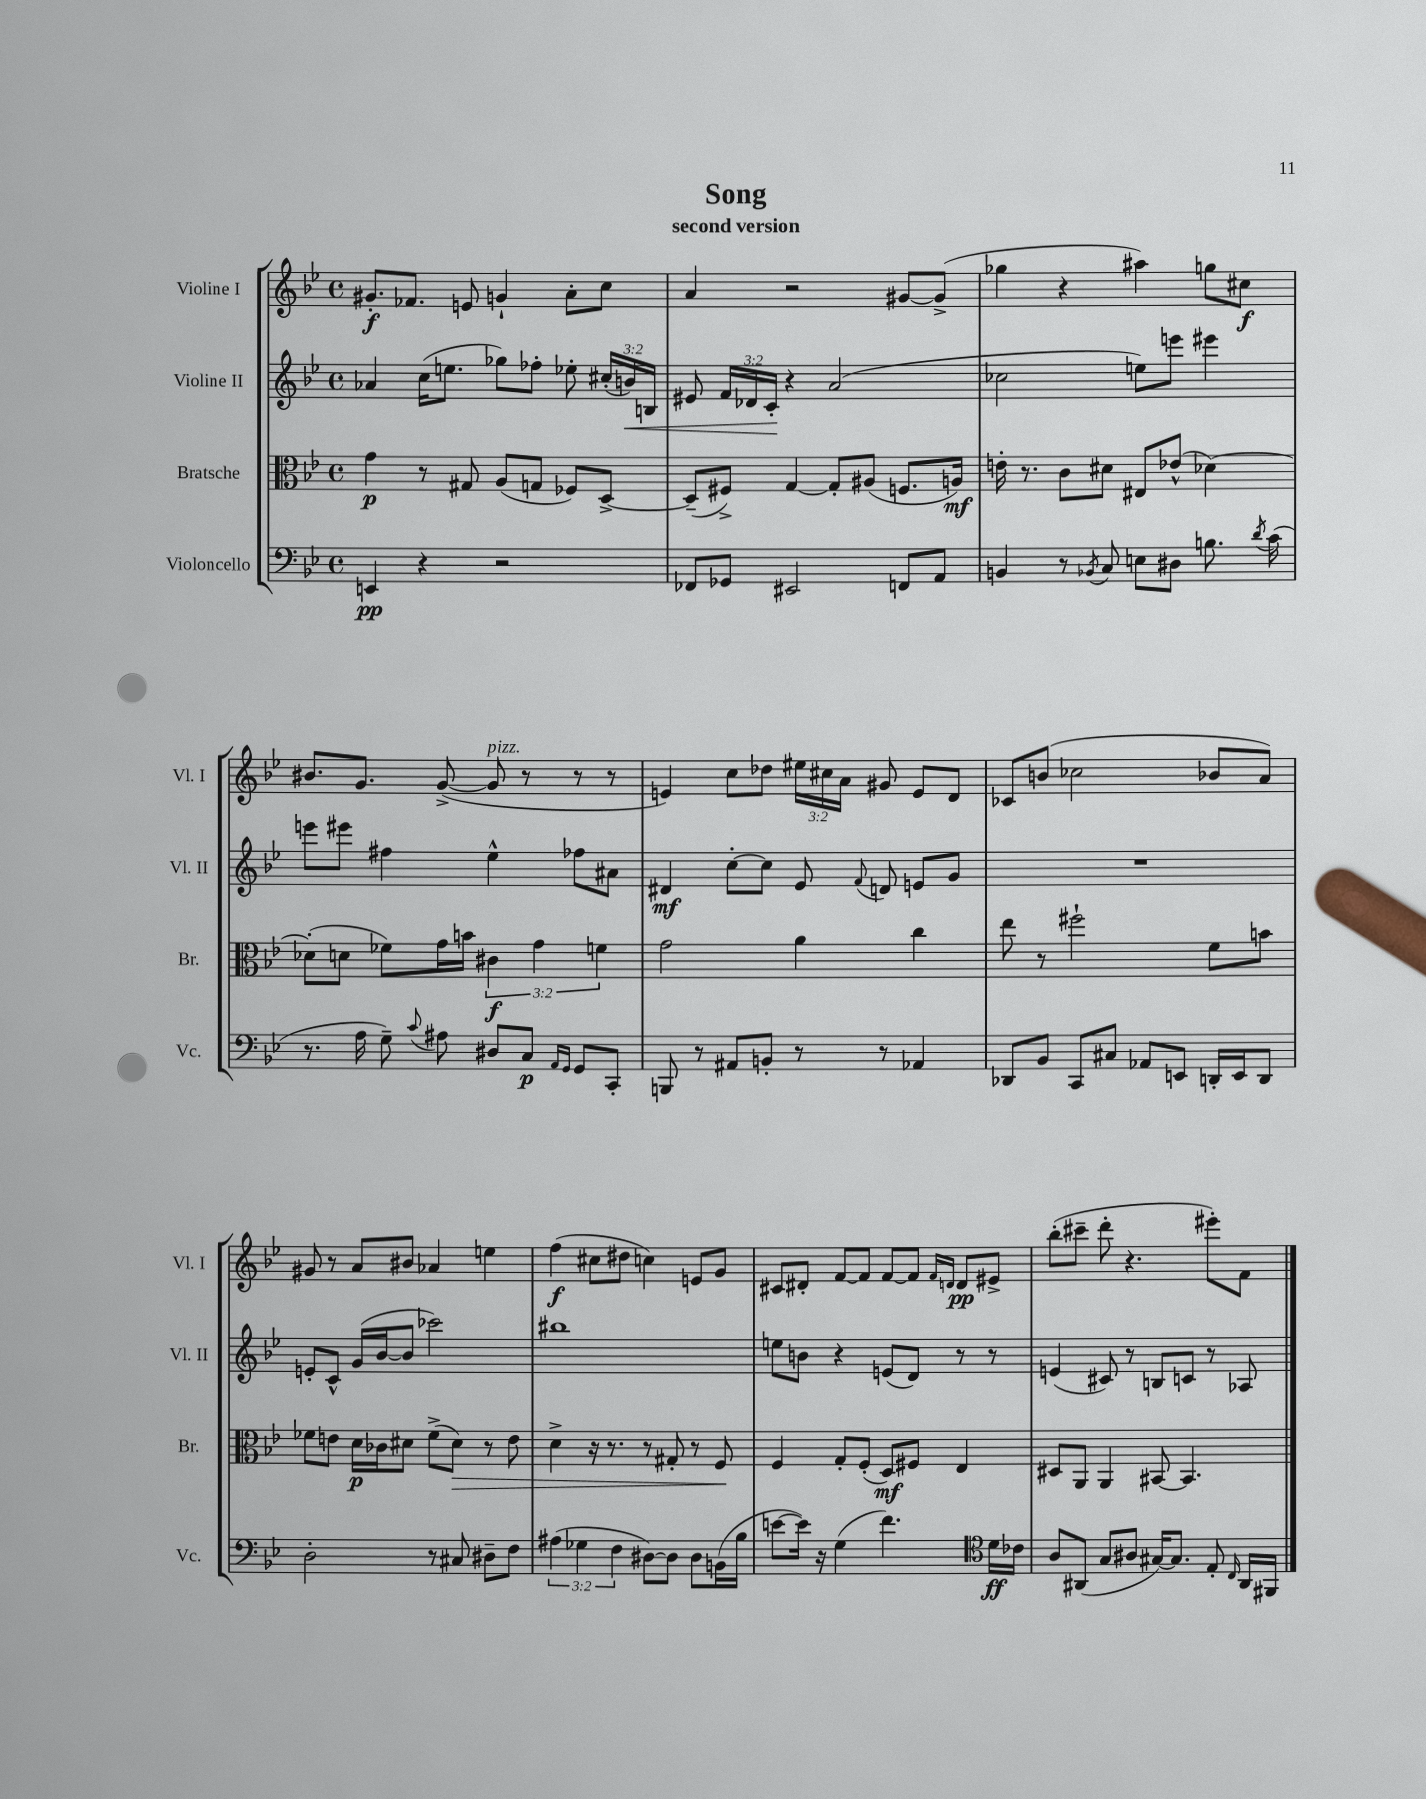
\header { title = "Song" subtitle = "second version" }
<<
\new StaffGroup <<
\new Staff = "s0" \with { instrumentName = "Violine I" shortInstrumentName = "Vl. I" } {
    \clef treble \key bes \major \defaultTimeSignature \time 4/4 \override Staff.TupletNumber.text = #tuplet-number::calc-fraction-text
    \autoBeamOff gis'8.[-.\f fes'8.] e'8 g'4-! a'8[-. c''8] |
    a'4 r2 gis'8[~ gis'8]->( |
    ges''4 r4 ais''4) g''8[ cis''8]\f |
    bis'8.[ g'8.] g'8~->( g'8^\markup { \italic "pizz." } r8 r8 r8 |
    e'4) c''8[ des''8] \tuplet 3/2 { eis''16[ cis''16 a'16] } gis'8 e'8[ d'8] |
    ces'8[ b'8]( ces''2 bes'8[ a'8]) |
    gis'8 r8 a'8[ bis'8] aes'4 e''4 |
    f''4\f( cis''8[ dis''8] c''4) e'8[ g'8] |
    cis'8[ dis'8]-. f'8[~ f'8] f'8[~ f'8] \grace { f'16[ d'16] } d'8[\pp eis'8]-> |
    bes''8[-.( cis'''8]-- d'''8-. r4. eis'''8[-.) f'8] \bar "|." |
}
\new Staff = "s1" \with { instrumentName = "Violine II" shortInstrumentName = "Vl. II" } {
    \clef treble \key bes \major \defaultTimeSignature \time 4/4 \override Staff.TupletNumber.text = #tuplet-number::calc-fraction-text
    \autoBeamOff aes'4 c''16[( e''8.] ges''8[) fes''8]-. ees''8-. \tuplet 3/2 { cis''16[-.( b'16\<) b16] } |
    eis'8 \tuplet 3/2 { f'16[ des'16 c'16]-.\! } r4 a'2( |
    ces''2 e''8[) e'''8] eis'''4 |
    e'''8[ eis'''8] fis''4 ees''4-^ fes''8[ ais'8] |
    dis'4\mf c''8[~-. c''8] ees'8 \appoggiatura { f'8 } d'8 e'8[ g'8] |
    R1 |
    e'8[-. c'8]-^ g'16[( bes'16~ bes'8] ces'''2) |
    bis''1 |
    e''8[ b'8] r4 e'8[( d'8]) r8 r8 |
    e'4( cis'8) r8 b8[ c'8] r8 aes8 \bar "|." |
}
\new Staff = "s2" \with { instrumentName = "Bratsche" shortInstrumentName = "Br." } {
    \clef alto \key bes \major \defaultTimeSignature \time 4/4 \override Staff.TupletNumber.text = #tuplet-number::calc-fraction-text
    \autoBeamOff g'4\p r8 gis8 a8[( g8] fes8[) d8]~-> |
    d8[--( fis8]->) g4~ g8[-. ais8]( f8.[ a16]\mf) |
    e'16-. r8. c'8[ dis'8] eis8[ ees'8]-^( des'4~) |
    des'8[-.( d'8] fes'8[) g'16 b'16] \tuplet 3/2 { cis'4\f g'4 f'4 } |
    g'2 a'4 c''4 |
    ees''8 r8 fis''2-! f'8[ b'8] |
    fes'8[ e'8] d'16[\p ces'16 dis'8] fes'8[->( dis'8]\>) r8 e'8 |
    d'4-> r16 r8. r8 gis8-. r8 f8\! |
    f4 g8[-. f8]-.( d8[\mf) fis8] ees4 |
    dis8[ a,8] a,4 bis,8~ bis,4. \bar "|." |
}
\new Staff = "s3" \with { instrumentName = "Violoncello" shortInstrumentName = "Vc." } {
    \clef bass \key bes \major \defaultTimeSignature \time 4/4 \override Staff.TupletNumber.text = #tuplet-number::calc-fraction-text
    \autoBeamOff e,4\pp r4 r2 |
    fes,8[ ges,8] eis,2 f,8[ a,8] |
    b,4 r8 \acciaccatura { bes,8 } c8 e8[ dis8] b8. \acciaccatura { d'8 } c'16( |
    r8. a16 g8--) \appoggiatura { c'8 } ais8 dis8[ c8]\p \grace { a,16[ g,16] } g,8[ c,8]-. |
    b,,8 r8 ais,8[ b,8]-. r8 r8 aes,4 |
    des,8[ bes,8] c,8[ cis8] aes,8[ e,8] d,16[-. e,16 d,8] |
    d2-. r8 cis8 dis8[-- f8] |
    \tuplet 3/2 { ais4( ges4 f4 } dis8[~) dis8] dis8[ b,16( bes16] |
    e'8[~ e'16]) r16 g4( f'4.) \clef tenor d'16[\ff ces'16] |
    a8[ ais,8]( g8[ ais8] gis16[~) gis8.] ees8-. \grace { c16 } ais,16[ fis,16] \bar "|." |
}
>>
>>
\layout { \context { \Score \remove "Bar_number_engraver" } }
